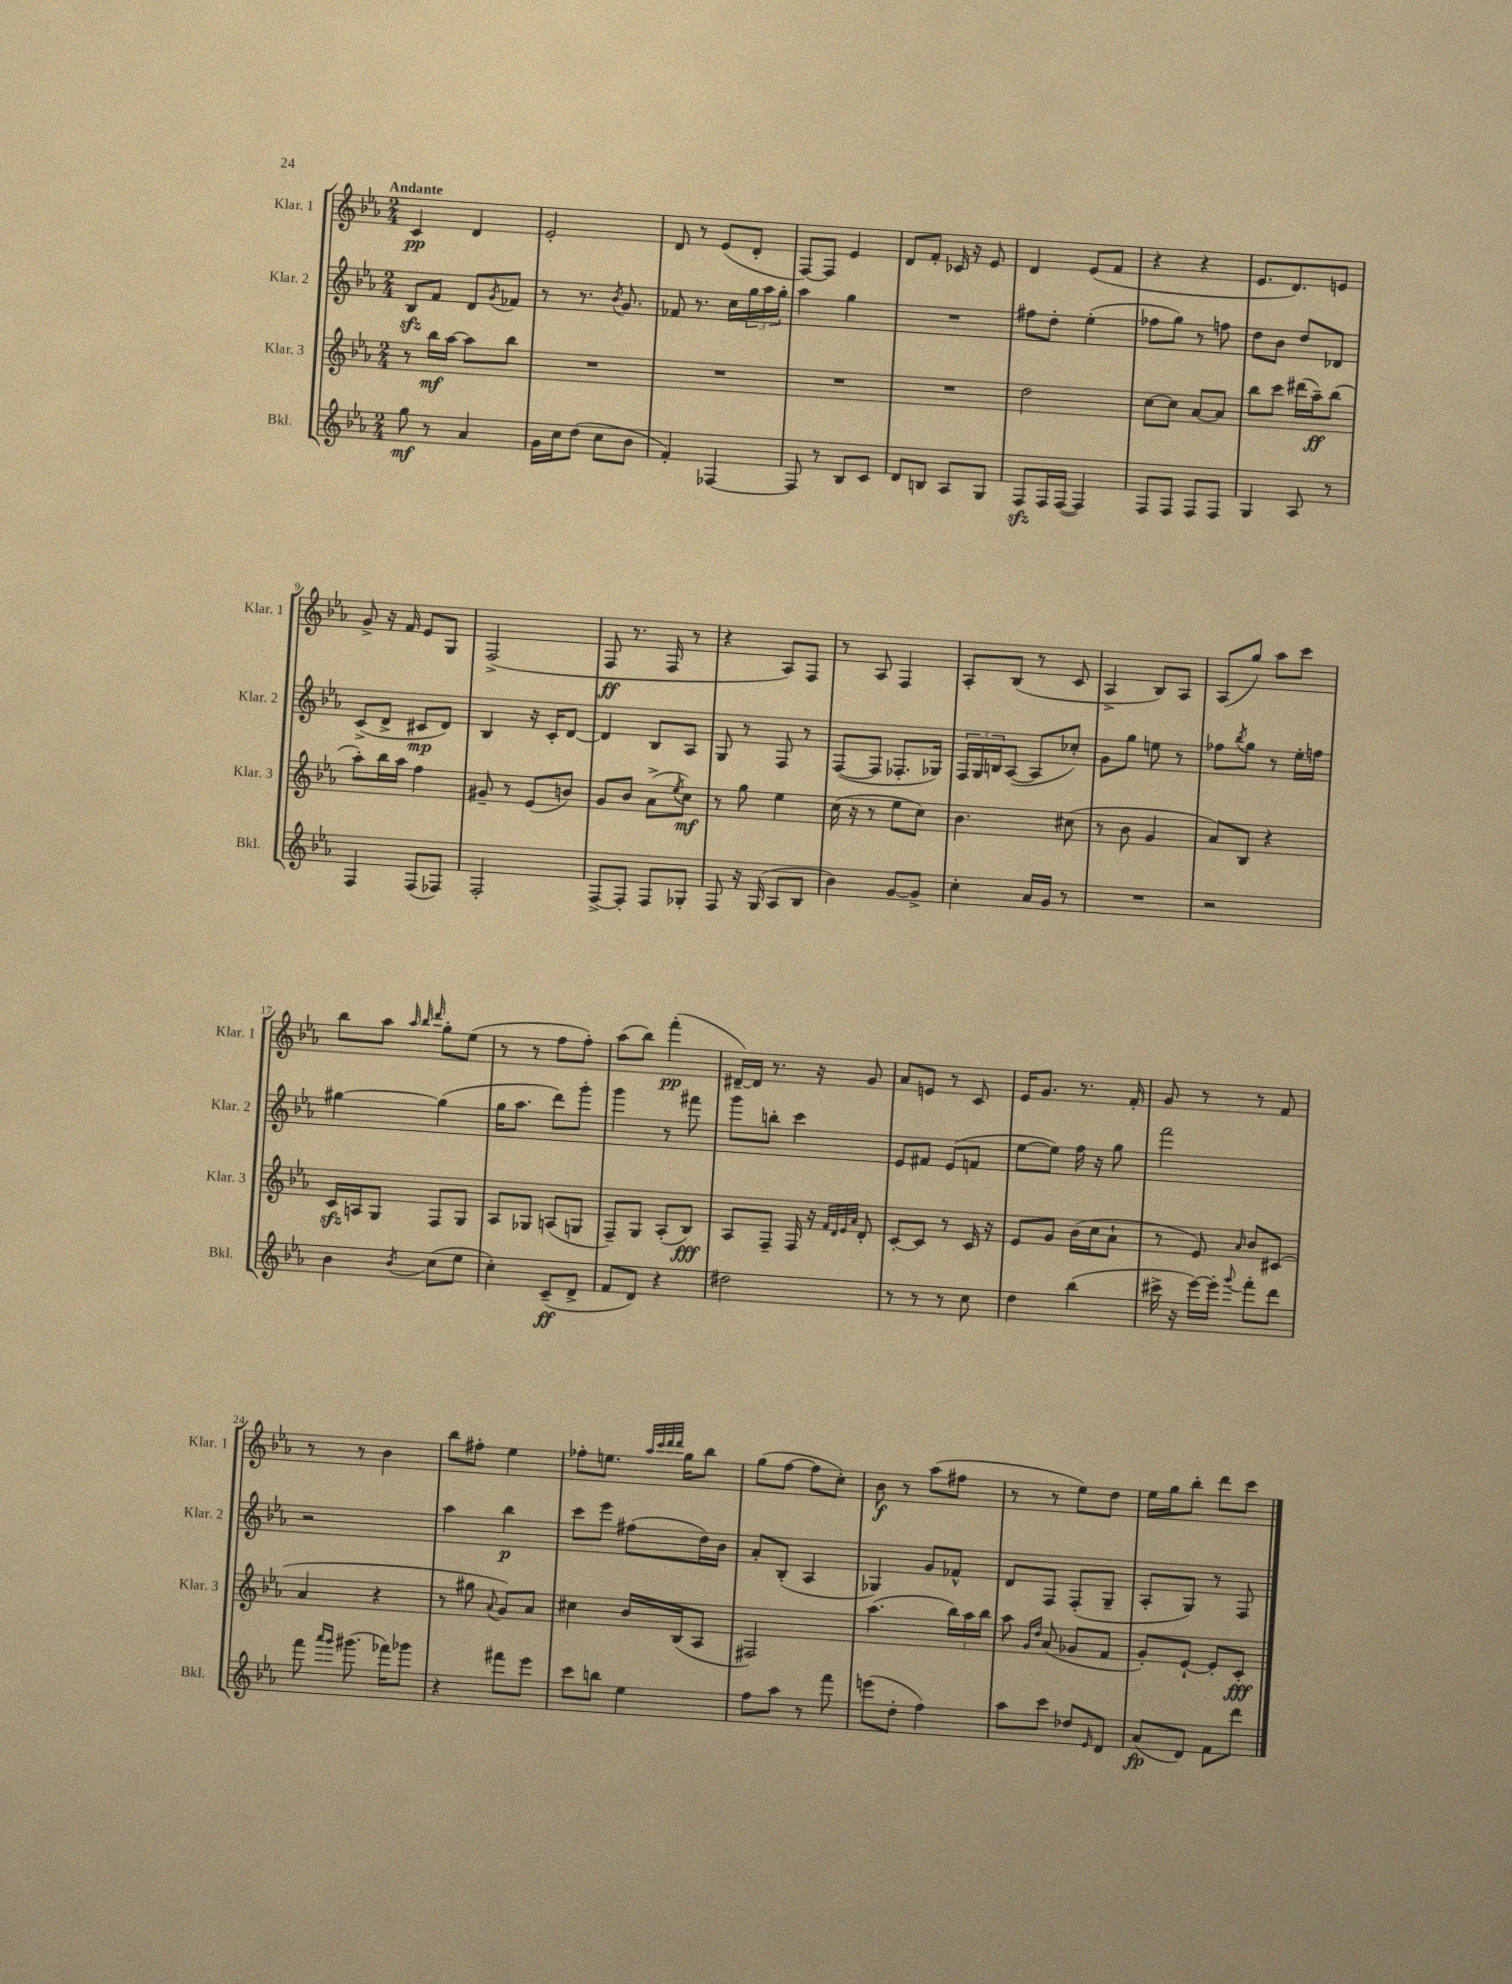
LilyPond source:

<<
\new StaffGroup <<
\new Staff = "s0" \with { instrumentName = "Klar. 1" shortInstrumentName = "Klar. 1" } {
    \clef treble \key ees \major \numericTimeSignature \time 2/4 \tempo "Andante"
    c'4\pp d'4 |
    ees'2-. |
    d'8 r8 ees'8( d'8-. |
    f8~) f8 ees'4 |
    d'8 f'8-. ces'16 r16 ees'8 |
    d'4 ees'8( f'8 |
    r4 r4 |
    ees'8. d'8.) e'8 |
    g'8-> r16 f'16 ees'8 g8 |
    f2->( |
    f8\ff r8. f16 r8 |
    r4 aes8) f8 |
    r8 aes8 f4 |
    aes8-. bes8( r8 c'8 |
    aes4-> bes8) aes8 |
    aes8( g''8) aes''8 c'''8 |
    bes''8 aes''8 \grace { aes''32 bes''32 d'''32 } g''8-. ees''8( |
    r8 r8 f''8 f''8-.) |
    aes''8( bes''8) f'''4-.\pp( |
    dis'16~--) dis'16 r8. r16 g'8 |
    aes'8 e'8 r8 c'8 |
    ees'16 g'8. r8. f'16-. |
    g'8 r8 r8 f'8 |
    r8 r8 bes'4 |
    bes''8 fis''8-. ees''4 |
    fes''8-. e''8. \grace { aes''32 c'''32 d'''32 d'''32 } g''16 bes''8 |
    g''8( f''8~ f''8 c''8-.) |
    bes'8\f r8 aes''8( fis''8 |
    r8 r8 ees''8) d''8 |
    ees''16 g''16 bes''8-. d'''8 c'''8 \bar "|." |
}
\new Staff = "s1" \with { instrumentName = "Klar. 2" shortInstrumentName = "Klar. 2" } {
    \clef treble \key ees \major \numericTimeSignature \time 2/4
    bes8\sfz f'8 d'8 \acciaccatura { g'8 } fes'8 |
    r8 r8. \acciaccatura { bes'8 } g'8. |
    fes'8 r8. c''16 \tuplet 3/2 { g''16 aes''16 g''16-. } |
    aes''4 g''4 |
    R2 |
    fis''8 d''8-. ees''4-.( |
    fes''8 g''8) r8 f''8 |
    d''8 bes'8 d''8 des'8 |
    c'8->( d'8-> cis'8\mp d'8) |
    bes4 r16 c'16-. d'8~ |
    d'4 bes8 aes8 |
    g8 r8 f8 r8 |
    f8~( f8 fes8.-. ges16) |
    \tuplet 3/2 { f16 g16 b16 } aes8~( aes8 ces''8-.) |
    g'8 g''8 e''8 r8 |
    fes''8 \acciaccatura { bes''8 } g''8 r8 ees''16-. f''16 |
    gis''4~ gis''4( |
    g''16 aes''8. d'''8) g'''8-. |
    g'''4 r8 fis'''8 |
    g'''8 b''8-. c'''4 |
    ees'8 fis'8 ees'8( f'8 |
    ees''8~ ees''8) f''16 r16 g''8 |
    f'''2 |
    r2 |
    aes''4 bes''4\p |
    c'''8 ees'''8 fis''8( d''16) bes'16 |
    aes'8-. bes8-.( aes4 |
    ges4) g'8 fes'8-^ |
    d'8 f8 f8-.( g8-- |
    aes8-. g8) r8 f8 \bar "|." |
}
\new Staff = "s2" \with { instrumentName = "Klar. 3" shortInstrumentName = "Klar. 3" } {
    \clef treble \key ees \major \numericTimeSignature \time 2/4
    r8 bes''16\mf aes''16~ aes''8 bes''8 |
    R2 |
    R2 |
    R2 |
    R2 |
    d''2 |
    c''8~ c''8 aes'8~ aes'8 |
    bes''8 c'''8 dis'''16( aes''16--\ff) bes''8( |
    aes''8-.) bes''16 aes''16 f''4 |
    gis'8-- r8 ees'8( b'8) |
    g'8 bes'8 aes'8->( \acciaccatura { ees''8 } c''8\mf) |
    r8 g''8 ees''4 |
    c''16( r16 r8 ees''8 c''8) |
    bes'4. cis''8( |
    r8 bes'8 g'4 |
    aes'8) bes8 r4 |
    c'16\sfz a16 g8 f8 g8 |
    aes8 ges8 a8( g8 |
    f8--) g8 aes8-.( bes8\fff) |
    aes8 f8-- f16 r16 \grace { f'32 d'32 ees'32 aes'32 } d'8-. |
    c'8~-. c'8 r8 c'16 r16 |
    ees'8 g'8 bes'16( c''16 aes'8-! |
    r8 ees'8) \grace { aes'16 } bes'8 cis'8( |
    aes'4 r4 |
    r8 gis''8 \appoggiatura { aes'8 } g'8) aes'8 |
    cis''4 bes'16 bes16( aes8 |
    fis2) |
    aes''4.( \tuplet 3/2 { bes''16) aes''16 bes''16 } |
    aes''8 \grace { g'16 d''16 } aes'8( ges'8 f'8 |
    g'8-.) ees'8~-! ees'8-. c'8-.\fff \bar "|." |
}
\new Staff = "s3" \with { instrumentName = "Bkl." shortInstrumentName = "Bkl." } {
    \clef treble \key ees \major \numericTimeSignature \time 2/4
    g''8\mf r8 aes'4 |
    g'16 c''16 d''8( c''8 bes'8 |
    f'4-.) fes4~ |
    fes8 r8 bes8 c'8 |
    d'8 b8 aes8 g8 |
    f8\sfz f16 f16~( f4) |
    f8 f8 f8 f8 |
    g4 aes8 r8 |
    f4 f8( fes8) |
    f2-. |
    f8~-> f8-. f8 ges8-. |
    f8 r16 g16( aes8 bes8 |
    bes'4) g'8~ g'8-> |
    c''4-. aes'16 g'16 r8 |
    R2 |
    r2 |
    bes'4 \acciaccatura { bes'8 } c''8( ees''8 |
    c''4-.) c'8--\ff( d'8-> |
    f'8 d'8) r4 |
    dis''2 |
    r8 r8 r8 c''8 |
    d''4 bes''4( |
    cis'''16-> r16 ees'''16~) ees'''16-. \appoggiatura { g'''8 } f'''8-. d'''8 |
    f'''8 \grace { aes'''16 g'''16 } gis'''8.( fes'''16) ges'''8 |
    r4 fis'''8 ees'''8 |
    c'''8 b''8 ees''4 |
    f''8 aes''8 r8 f'''8 |
    e'''8( d''8-. f''4) |
    aes''8 c'''8 des''8 \grace { ees'16 } d'8 |
    aes'8\fp( d'8) f'8 d'''8 \bar "|." |
}
>>
>>
